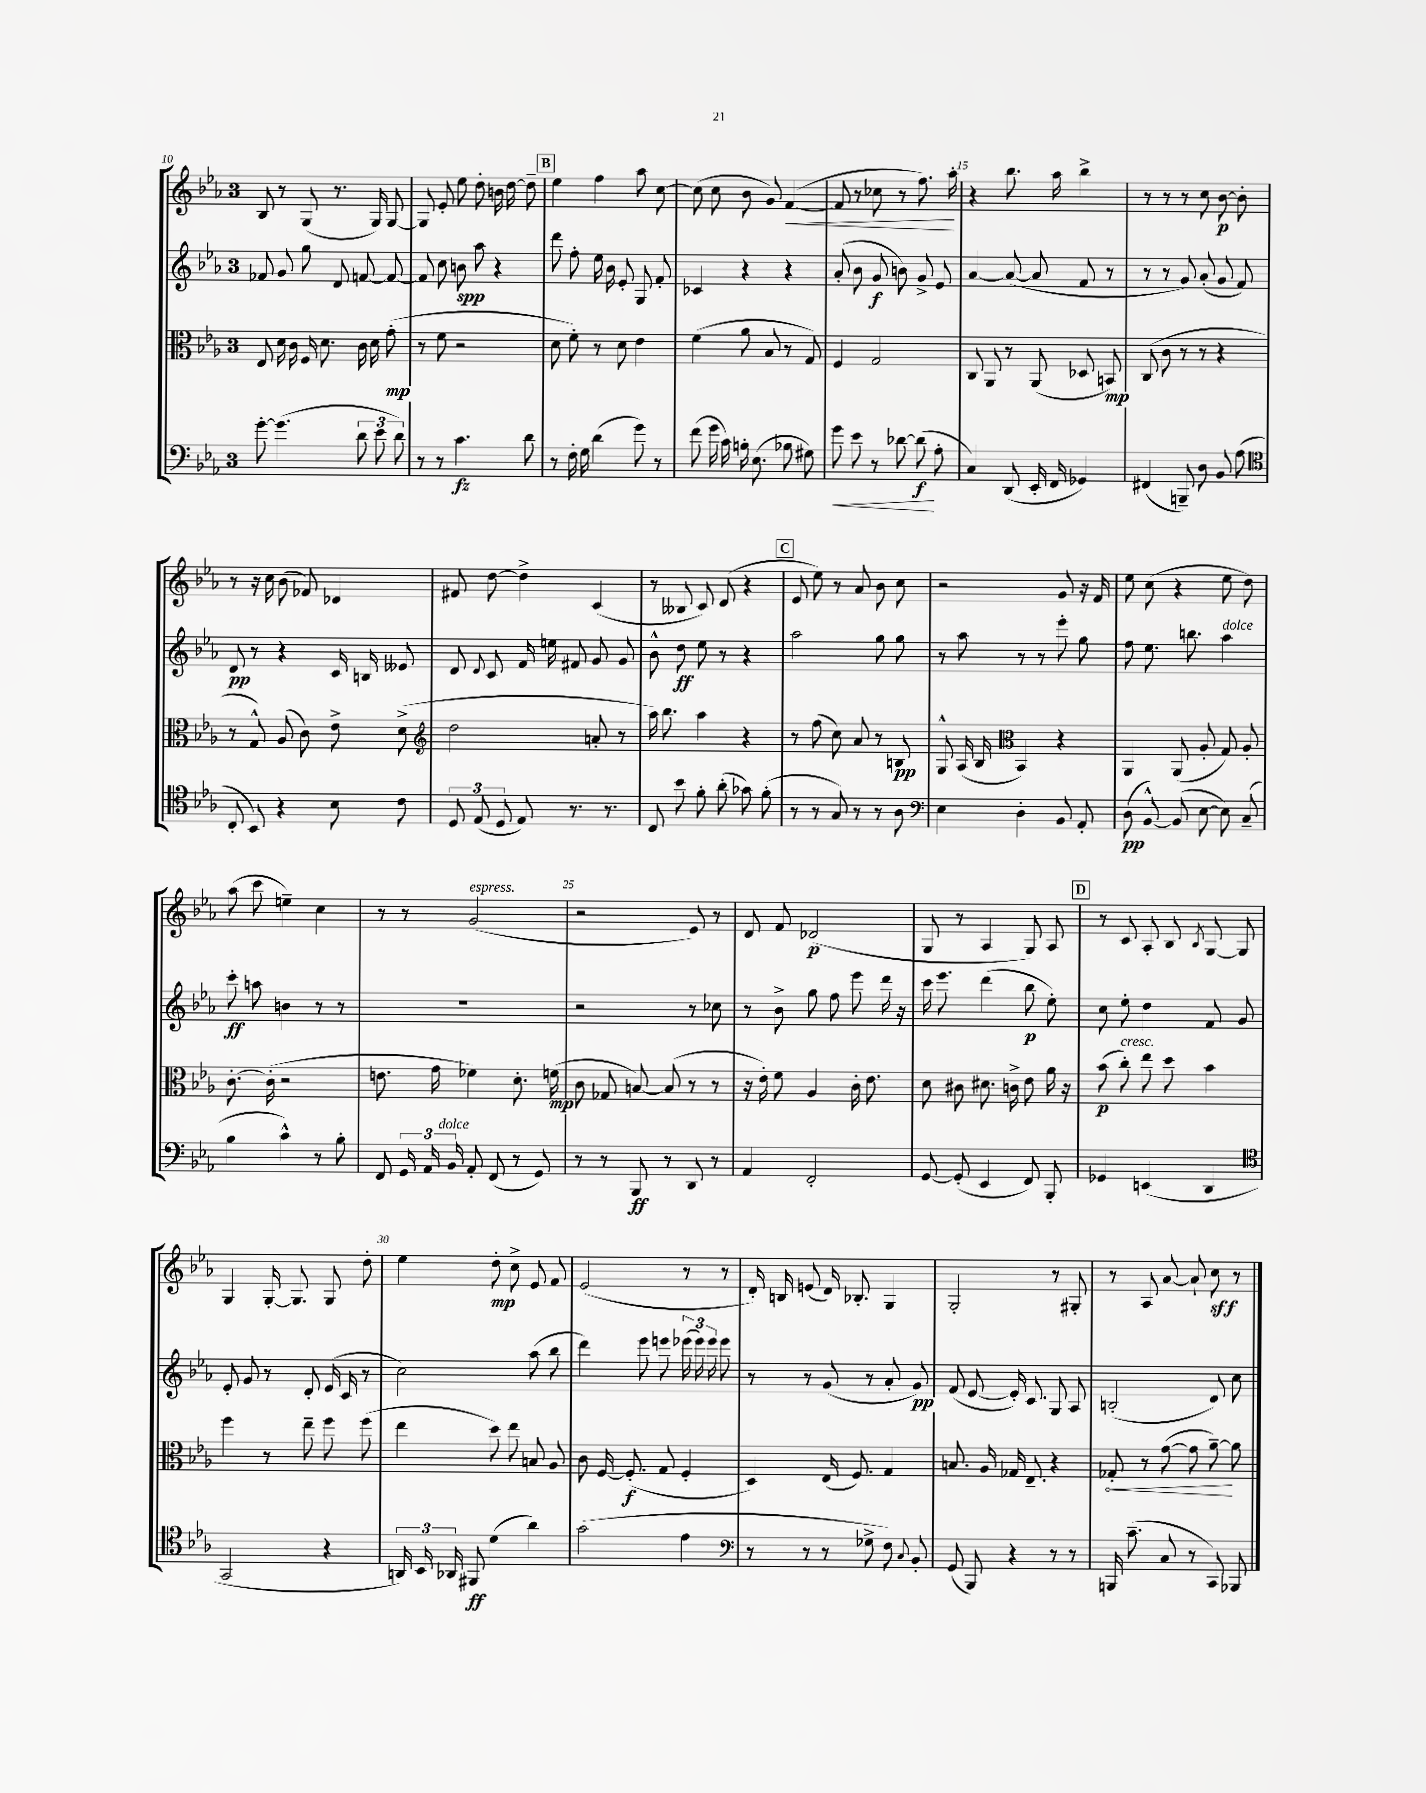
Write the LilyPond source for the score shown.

<<
\new StaffGroup <<
\new Staff = "s0" {
    \clef treble \key ees \major \once \override Staff.TimeSignature.style = #'single-digit \time 3/4
    \autoBeamOff bes8 r8 g8( r8. g16) g8~ |
    g8 ees'8-. ees''8 d''8-. b'16 d''16~ d''8-- |
    \mark \markup { \box "B" } ees''4 f''4 aes''8 c''8~ |
    c''8( c''8 bes'8 g'8) f'4~\<( |
    f'8 r8 ces''8 r8 f''8.) aes''16-.\! |
    r4 bes''8. aes''16 bes''4-> |
    r8 r8 r8 c''8 bes'8~\p bes'8-. |
    r8 r16 c''16 bes'8( fes'8) des'4 |
    fis'8 d''8~ d''4-> c'4( |
    r8 beses8 c'8) d'8( r4 |
    \mark \markup { \box "C" } ees'8 ees''8) r8 aes'8 bes'8 c''8 |
    r2 g'8 r16 f'16 |
    ees''8 c''8( r4 ees''8 d''8) |
    aes''8( c'''8 e''4--) c''4 |
    r8 r8 g'2^\markup { \italic "espress." }( |
    r2 ees'8) r8 |
    d'8 f'8 des'2\p( |
    g8 r8 aes4 g8) aes8 |
    \mark \markup { \box "D" } r8 c'8 aes8-. bes8 \acciaccatura { bes8 } g8~ g8 |
    g4 g16~-. g8. g8 d''8-. |
    ees''4 d''8-.\mp c''8-> ees'8 f'8 |
    ees'2( r8 r8 |
    d'16-.) b16 e'8( d'16) bes8.-. g4 |
    g2-. r8 gis8-. |
    r8 aes8 aes'8~ aes'8-! c''8\sff r8 \bar "|." |
}
\new Staff = "s1" {
    \clef treble \key ees \major \once \override Staff.TimeSignature.style = #'single-digit \time 3/4
    \autoBeamOff fes'8 g'8 g''8 d'8 f'8~ f'8~ |
    f'8 c''8 b'8\spp aes''8 r4 |
    \mark \markup { \box "B" } d'''8 f''8-. ees''16 bes'16 ees'8-. g8 f'8-. |
    ces'4 r4 r4 |
    aes'8-.( bes'8 g'8\f b'8) g'8-> ees'8 |
    aes'4~ aes'8~( aes'8 f'8 r8 |
    r8 r8 g'8) aes'8-.( g'8 f'8) |
    d'8\pp r8 r4 c'16 b16 eeses'8 |
    d'8 \appoggiatura { d'8 } c'8 f'16 e''16 fis'8 g'8 g'8 |
    bes'8-^ d''8\ff ees''8 r8 r4 |
    \mark \markup { \box "C" } aes''2 g''8 g''8 |
    r8 aes''8 r8 r8 ees'''8-. g''8 |
    f''8 ees''8. b''8. aes''4^\markup { \italic "dolce" } |
    c'''8-.\ff a''8 b'4 r8 r8 |
    R2. |
    r2 r8 ces''8 |
    r8 bes'8-> g''8 f''8 ees'''8 d'''16 r16 |
    c'''16 ees'''8. d'''4( bes''8\p ees''8-.) |
    \mark \markup { \box "D" } c''8 ees''8-. d''4 f'8 g'8 |
    ees'8-. g'8 r8 d'8-. ees'16( c'16 r8 |
    c''2) aes''8( bes''8 |
    d'''4) ees'''8 e'''8 \tuplet 3/2 { ees'''16( ees'''16) ees'''16 } ees'''8 |
    r8 r8 g'8( r8 aes'8-. g'8\pp) |
    f'8( ees'8~ ees'16-.) c'8. g8 aes8 |
    b2-.( d'8) c''8 \bar "|." |
}
\new Staff = "s2" {
    \clef alto \key ees \major \once \override Staff.TimeSignature.style = #'single-digit \time 3/4
    \autoBeamOff ees8 d'16 c'16 f16 d'8. c'16 d'16 g'8-.\mp( |
    r8 f'8 r2 |
    \mark \markup { \box "B" } d'8 f'8-.) r8 d'8 ees'4 |
    f'4( aes'8 bes8 r8 g8) |
    f4 g2 |
    c8 aes,8 r8 aes,8( des8 b,8\mp) |
    c8( c'8 r8 r8 r4 |
    r8 g8-^) aes8( c'8) ees'8-> d'8->( |
    \clef treble d''2 a'8-. r8 |
    aes''16) bes''8. aes''4 r4 |
    \mark \markup { \box "C" } r8 f''8( c''8) aes'8 r8 b8\pp |
    g8-^ aes16( bes16 \clef alto bes,4) r4 |
    aes,4 aes,8( aes8-. g8) aes8-. |
    c'8.~-. c'16-.( r2 |
    e'8. g'16 fes'4) d'8.-. f'16\mp( |
    c'8 ges8 b8~) b8( r8 r8 |
    r16 ees'16-.) f'8 aes4 c'16-. ees'8. |
    d'8 cis'8 dis'8. c'16-> ees'8 aes'16 r16 |
    \mark \markup { \box "D" } bes'8\p( c''8-.^\markup { \italic "cresc." }) ees''8 d''8 bes'4 |
    f''4 r8 ees''8-- f''8 f''8( |
    ees''4 d''8) ees''8 b8 aes8 |
    c'8 f16~ f8.-.\f( g8 f4-. |
    d4) ees16( f8.) g4 |
    b8. aes16 ges16 ees8.-- r4 |
    \once \override Hairpin.circled-tip = ##t ges8-.\< r8 g'8~( g'8 aes'8~--\!) aes'8 \bar "|." |
}
\new Staff = "s3" {
    \clef bass \key ees \major \once \override Staff.TimeSignature.style = #'single-digit \time 3/4
    \autoBeamOff g'8~-. g'4.( \tuplet 3/2 { d'8 ees'8 d'8) } |
    r8 r8 c'4.\fz d'8 |
    \mark \markup { \box "B" } r8 f16-. g16 d'4( g'8) r8 |
    f'8( g'16 c'16) b16-. ees8.( bes8 gis8) |
    g'8\< ees'8 r8 des'8~ des'8\f\!( aes8-. |
    c4) d,8( ees,16-. f,16 ges,4) |
    fis,4( b,,8--) d8 bes,8 aes8( |
    \clef tenor c8-. bes,8) r4 bes8 c'8 |
    \tuplet 3/2 { d8 ees8( d8 } ees8) r8. r8. |
    c8 bes'8 f'8-. aes'8-.( ges'8) f'8-.( |
    \mark \markup { \box "C" } r8 r8 g8) r8 r8 aes8 |
    \clef bass ees4 d4-. bes,8 aes,8-. |
    d8\pp( bes,8~-^) bes,8( ees8~ ees8) c8--( |
    bes4 c'4-^) r8 bes8-. |
    f,8 \tuplet 3/2 { g,16 aes,16 bes,16^\markup { \italic "dolce" } } aes,8-. f,8( r8 g,8) |
    r8 r8 bes,,8\ff r8 d,8 r8 |
    aes,4 f,2-. |
    g,8~ g,8-.( ees,4 f,8) bes,,8-. |
    \mark \markup { \box "D" } ges,4 e,4( d,4 |
    \clef tenor g,2 r4 |
    \tuplet 3/2 { a,16) bes,16 aes,16 } fis,8\ff d'4( aes'4) |
    g'2( ees'4 |
    \clef bass r8 r8 r8 ges8-> f8) \appoggiatura { c8 } bes,8-. |
    g,8( bes,,8) r4 r8 r8 |
    b,,16 c'8.--( c8 r8 c,8) bes,,8 \bar "|." |
}
>>
>>
\layout { \context { \Score currentBarNumber = #10 \override BarNumber.break-visibility = ##(#f #t #t) barNumberVisibility = #(every-nth-bar-number-visible 5) } }
